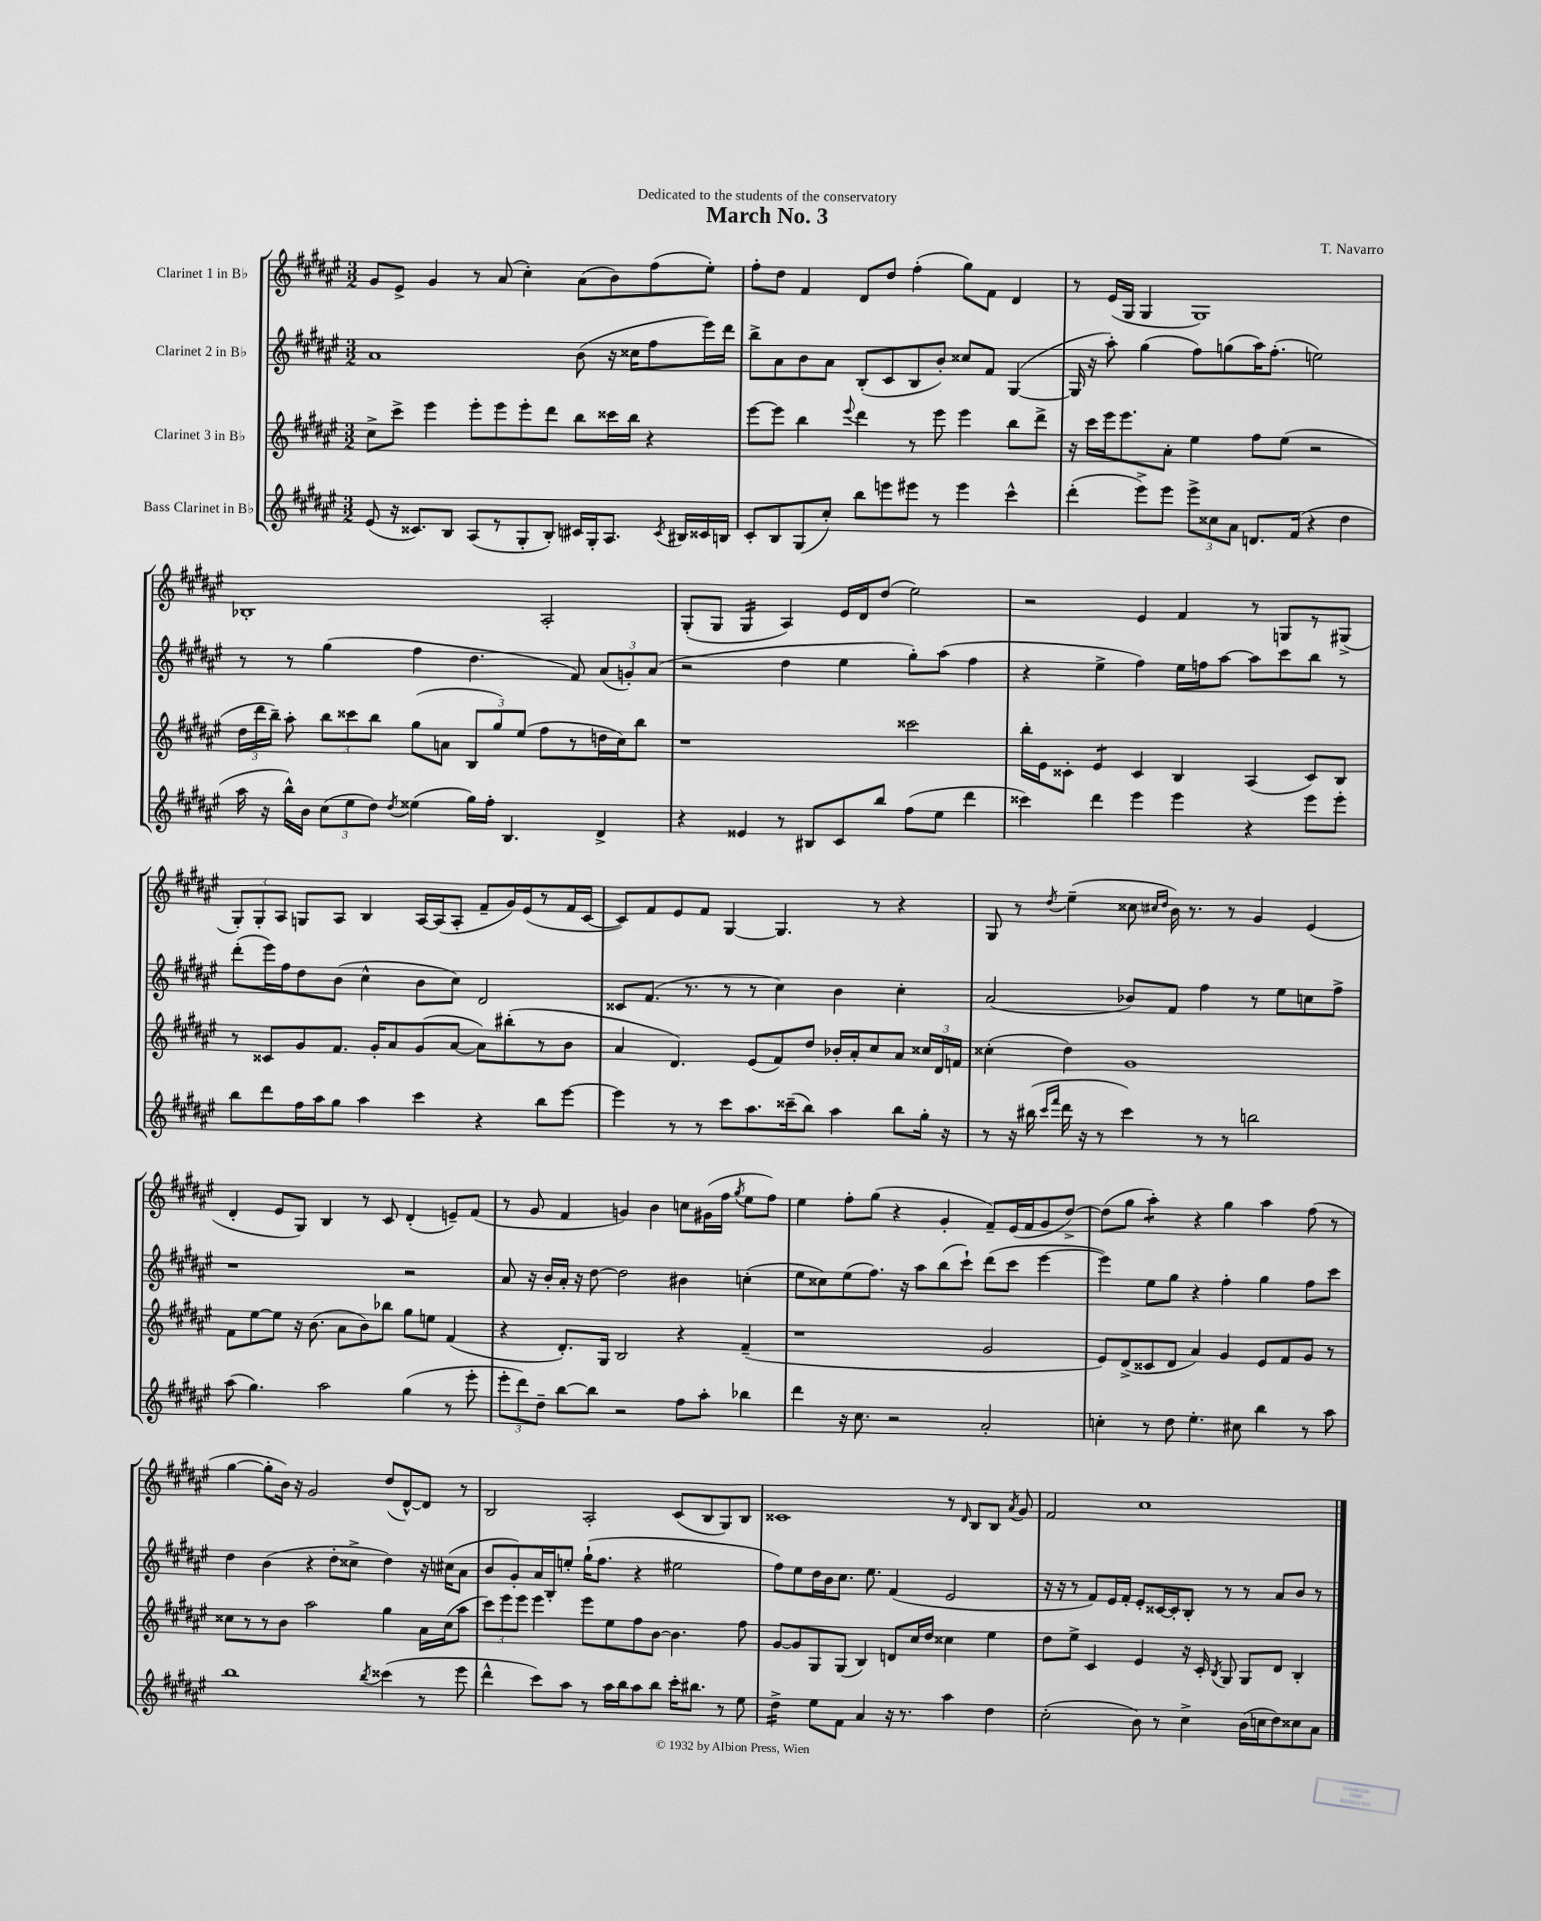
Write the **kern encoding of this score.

**kern	**kern	**kern	**kern
*staff4	*staff3	*staff2	*staff1
*clefG2	*clefG2	*clefG2	*clefG2
*k[f#c#g#d#a#e#]	*k[f#c#g#d#a#e#]	*k[f#c#g#d#a#e#]	*k[f#c#g#d#a#e#]
*M3/2	*M3/2	*M3/2	*M3/2
(8e#/	8cc#^\L	1a#	8g#/L
16r	8ccc#^\J	.	8e#^/J
8.c##/L)	.	.	.
.	4eee#\	.	4g#/
8B/J	.	.	.
(8A#/L	8eee#'\L	.	8r
8r	8eee#\	.	(8a#/
8G#'/	8eee#'\	.	4cc#'\)
8B'/J)	8ddd#\J	.	.
16c#/LL	8bb\L	(8b\	(8a#\L
16G#'/J	.	.	.
8.A#/J	16ccc##\L	16r	8b\)
.	16bb\JJ	16cc##\LK	.
.	4r	8ff#\	(8ff#\
8qc#/	.	.	.
16B#/LL	.	.	.
16c##/	.	16eee#\L)	8ee#'\J)
16B/JJ	.	16ddd#\JJ	.
=	=	=	=
8c#'/L	[8eee#\L	8bb^\L	8ff#'\L
8B/	8eee#\]J	8a#\	8dd#\J
(8G#/	4bb\	8b\	4f#/
8cc#'/J)	.	8a#\J	.
.	8qqeee#/	.	.
8bb\L	4ddd#\	(8B'/L	8d#/L
8eee\	.	8c#/	8dd#/J
8eee#\J	8r	8B/	(4ff#'\
8r	8eee#\	8b'/J)	.
4eee#\	4eee#\	8cc##/L	8gg#\L)
.	.	8f#/J	8f#\J
4ccc#^^\	8bb\L	([4G#/	4d#/
.	8ddd#^\J	.	.
=	=	=	=
(4ddd#'\	16r	16G#/]	8r
.	16ccc#\LL	16r	.
.	16eee#\J	8aa#'\)	(16e#/LL
.	8.eee#\	.	16G#/JJ
8eee#^\L)	.	(4gg#\	4G#/
8eee#\J	8a#'\J	.	.
12eee#^\L	4ee#\	8ff#\L)	1G#)
12cc##\	.	.	.
.	.	(8gg\	.
12a#\J	.	.	.
8.d/L	8ff#\L	16aa#\K)	.
.	.	(8.ff#'\J	.
.	(8ee#\J	.	.
(16f#/Jk	.	.	.
4r	2r	2ee\)	.
4dd#\	.	.	.
=	=	=	=
16aa#\	24dd#\LL	8r	1B-'
.	24ddd#\	.	.
16r	.	.	.
.	24bb~\JJ)	.	.
16bb^^\LL)	8aa#'\	8r	.
16b\JJ	.	.	.
(12cc#\L	12bb\L	(4gg#\	.
12ee#\	12ccc##\	.	.
12dd#\J)	12bb\J	.	.
8qdd#/	.	.	.
(4ee##\	(8gg#\L	4ff#\	.
.	8a\J	.	.
16gg#\LL)	12B/L	4.dd#\	.
16ff#'\JJ	.	.	.
.	12gg#/)	.	.
4.B/	.	.	.
.	(12ee#/J	.	.
.	8ff#\L	.	2A#'/
.	8r	8f#/)	.
4d#^/	16dd\L	(12a#/L	.
.	16cc#\J)	.	.
.	.	12g'/)	.
.	8bb\J	.	.
.	.	(12a#/J	.
=	=	=	=
4r	1r	2r	(8G#'/L
.	.	.	8G#/J
4e##/	.	.	4G#/
8r	.	4dd#\	4A#/)
8B#/L	.	.	.
8c#/	.	4ee#\	16e#/LL
.	.	.	16d#/J
8bb/J	.	.	(8dd#/J
(8ff#\L	2ccc##\	8gg#'\L)	2ee#\)
8ee#\J	.	(8aa#\J	.
4ddd#\	.	4ff#\	.
=	=	=	=
4ccc##\)	16bb'\LL	4r	2r
.	16e#\J	.	.
.	8c##'\J	.	.
4ddd#\	4e#/	4ee#^\	.
4eee#\	4c##/	4ff#\)	4e#/
4eee#\	4B/	16ee#\LL	4f#/
.	.	16ff\J	.
.	.	[8aa#\J	.
4r	(4A#/	8aa#\]L	8r
.	.	8ccc#\	8G/L
8eee#\L	8c##/L)	8bb\J	8r
8eee#'\J	8B/J	8r	(8G#^/J
=	=	=	=
8bb\L	8r	(8ddd#'\L	12G#'/L)
.	.	.	12G#'/
8ddd#\	8c##/L	16eee#\L)	.
.	.	.	12A#/J
.	.	16ff#\J	.
16ff#\L	8g#/	8dd#\	8G/L
16aa#\J	.	.	.
8gg#\J	8.f#/J	(8b\J	8A#/J
4aa#\	.	4cc#^^\	4B/
.	16g#'/LK	.	.
.	8a#/	.	.
4ccc#\	(8g#/	8b\L	[16A#/LL
.	.	.	(16A#/]J
.	[8a#/J	8cc#\J)	8A#'/J
4r	8a#\]L)	2d#/	8f#~/L
.	(8bb#'\	.	16g#/L)
.	.	.	(16e#/J
8bb\L	8r	.	8r
[8eee#\J	8b\J	.	16f#/L
.	.	.	[16c#/JJ
=	=	=	=
4eee#\]	4a#/	8c##/L	8c#/]L)
.	.	(8.f#/J	8f#/
8r	4.d#/)	.	8e#/
.	.	8.r	.
8r	.	.	8f#/J
8ccc#\L	.	8r	[4G#/
8.aa#\	(8e#/L	8r	.
.	8f#/)	4cc#\)	4.G#/]
(16ccc##~\k	.	.	.
8bb\J)	8dd#/J	.	.
4aa#\	16b-'/LL	4b\	.
.	16a#'/J	.	.
.	8cc#/	.	8r
8bb\L	8a#/J	4cc#'\	4r
16gg#'\Jk	24cc##/LL	.	.
.	24d#/	.	.
16r	.	.	.
.	24f/JJ	.	.
=	=	=	=
8r	(4cc##'\	(2a#/	8G#/
16r	.	.	8r
(16bb#\	.	.	.
16qqccc#/LL	.	.	.
16qqfff#/JJ	.	.	8qdd#/
16ddd#\	4dd#\)	.	(4ee#~\
16r	.	.	.
8r	.	.	.
4ccc#\)	1g#	8b-/L)	8cc##\
.	.	.	16qqcc#/LL
.	.	.	16qqdd#/JJ
.	.	8f#/J	16b\)
.	.	.	8.r
8r	.	4ff#\	.
8r	.	.	8r
2bb\	.	8r	4g#/
.	.	8ee#\L	.
.	.	8cc\	(4e#/
.	.	8ff#^\J	.
=	=	=	=
(8aa#\	8f#\L	1r	4d#'/
4.gg#\)	[8ee#\	.	.
.	8ee#\]J	.	8e#/L
.	16r	.	8G#/J)
.	(8.b\	.	.
2aa#\	.	.	4B/
.	8a#\L	.	.
.	8b\)	.	8r
.	8bb-\J	.	8c#/
(4gg#\	8gg#\L	2r	(4d#'/
.	8ee\J	.	.
8r	(4f#/	.	8e~/L)
8eee#'\	.	.	(8f#/J
=	=	=	=
12eee#'\L	4r	8a#/	8r
12ddd#\)	.	.	.
.	.	16r	8g#/
12dd#~\J	.	.	.
.	.	16b'/LL	.
[8bb\L	8.d#'/L)	16a#'/JJ	4f#/
.	.	16r	.
8bb\]J	.	[8dd#\	.
.	16G#/Jk	.	.
2r	2B/	2dd#\]	4g/)
.	.	.	4b\
8ff#\L	4r	4b#\	8cc\L
8aa#'\J	.	.	(16g#\L
.	.	.	16ff#\JJ
.	.	.	8qgg#/
4bb-\	(4f#~/	(4cc'\	8ee#\L
.	.	.	8ff#\J)
=	=	=	=
4ddd#\	1r	8ee#\L	4ee#\
.	.	8cc##\)	.
16r	.	(8ee#\	8ff#'\L
8.cc#\	.	.	.
.	.	8.ff#\J)	(8gg#\J
2r	.	.	4r
.	.	16r	.
.	.	8aa#\L	.
.	.	(8bb\	4g#'/
.	.	8ccc#`\J)	.
2a#'/	2g#/	(8ddd#\L	8f#~/L)
.	.	8ccc#\J	(16e#/L
.	.	.	16f#/J
.	.	[4eee#\	8g#/
.	.	.	[8dd#^/J)
=	=	=	=
4cc'\	8e#/L)	4eee#\])	(8dd#\]L
.	(8d#^/	.	8gg#\J
8r	8c##/	8ee#\L	4aa#'\)
8dd#\	8d#/J	8gg#\J	.
4.ee#'\	4a#/)	4r	4r
.	4g#/	4ff#'\	4gg#\
8cc#\	.	.	.
4bb\	8e#/L	4gg#\	4aa#\
.	8f#/	.	.
8r	8g#/J	8ff#\L	(8ff#\
8aa#\	8r	8ccc#\J	8r
=	=	=	=
1bb	8cc##\L	4dd#\	[4gg#\
.	8r	.	.
.	8r	(4b\	8gg#'\]L
.	8b\J	.	16b\Jk)
.	.	.	16r
.	2aa#\	4r	2g#/
.	.	8dd#'\L	.
.	.	8cc##^\J	.
8qbb/	.	.	.
(4ccc##\	4gg#\	4dd#\)	(8dd#/L
.	.	.	[8d#^^/)
8r	16a#\LL	16r	8d#/]J
.	(16cc##\J	(16cc#\LK	.
8eee#\	8aa#\J	8a#\J	8r
=	=	=	=
4ddd#^^\	12ccc#\L)	8b/L	2B/
.	12eee#\	.	.
.	.	8g#'/)	.
.	12eee#\J	.	.
8ccc#\L)	4eee#\	16a#/L	.
.	.	16B'/J	.
8aa#\J	.	8ee'/J	.
8r	8eee#\L	(16gg#`\LK	2A#'/
.	.	8.ff#\J	.
16aa#\LL	8ee#\	.	.
16bb\J	.	.	.
8aa#\	8ff#\	4r	.
8bb\J	[8b\J	.	.
16ccc#'\LK	4.b\]	2ee#\	(8c#/L
8.bb#\J	.	.	.
.	.	.	8B/
8r	.	.	8G#/)
8ee#\	8ff#\	.	8B/J
=	=	=	=
4dd#^\	[8g#/L	8ff#\L)	1c##
.	8g#/]	8ee#\	.
8ee#\L	8G#/	16dd#\L	.
.	.	16b\J	.
8f#\J	(8G#/J	8.cc#\J	.
4a#/	4B/)	.	.
.	.	8.ee#\	.
16r	8d/L	(4f#/	.
8.r	.	.	.
.	16cc#/L	.	.
.	16dd#/JJ	.	.
4aa#\	4cc##\	2e#/	8r
.	.	.	16qqd#/
.	.	.	8B/L
4dd#\	4ee#\	.	8B/J
.	.	.	8qa#/
.	.	.	8g#/
=	=	=	=
(2cc#'\	8dd#\L	16r	2f#/
.	.	16r	.
.	8ee#^\J	8r	.
.	4c#/	8f#/L)	.
.	.	16e#/L	.
.	.	16f#'/JJ	.
8b\)	4e#/	8e#'/L	1cc#
8r	.	[16c##/L	.
.	.	16c##'/]J	.
4cc#^\	16r	8B'/J	.
.	16c#'/	.	.
.	8qB/	.	.
.	8G#/	8r	.
(16b\LL	8G#/L	8r	.
16cc\J	.	.	.
8dd#\)	8d#/J	8a#/L	.
8cc##\	4B'/	8b/J	.
8a#\J	.	8r	.
==	==	==	==
*-	*-	*-	*-
